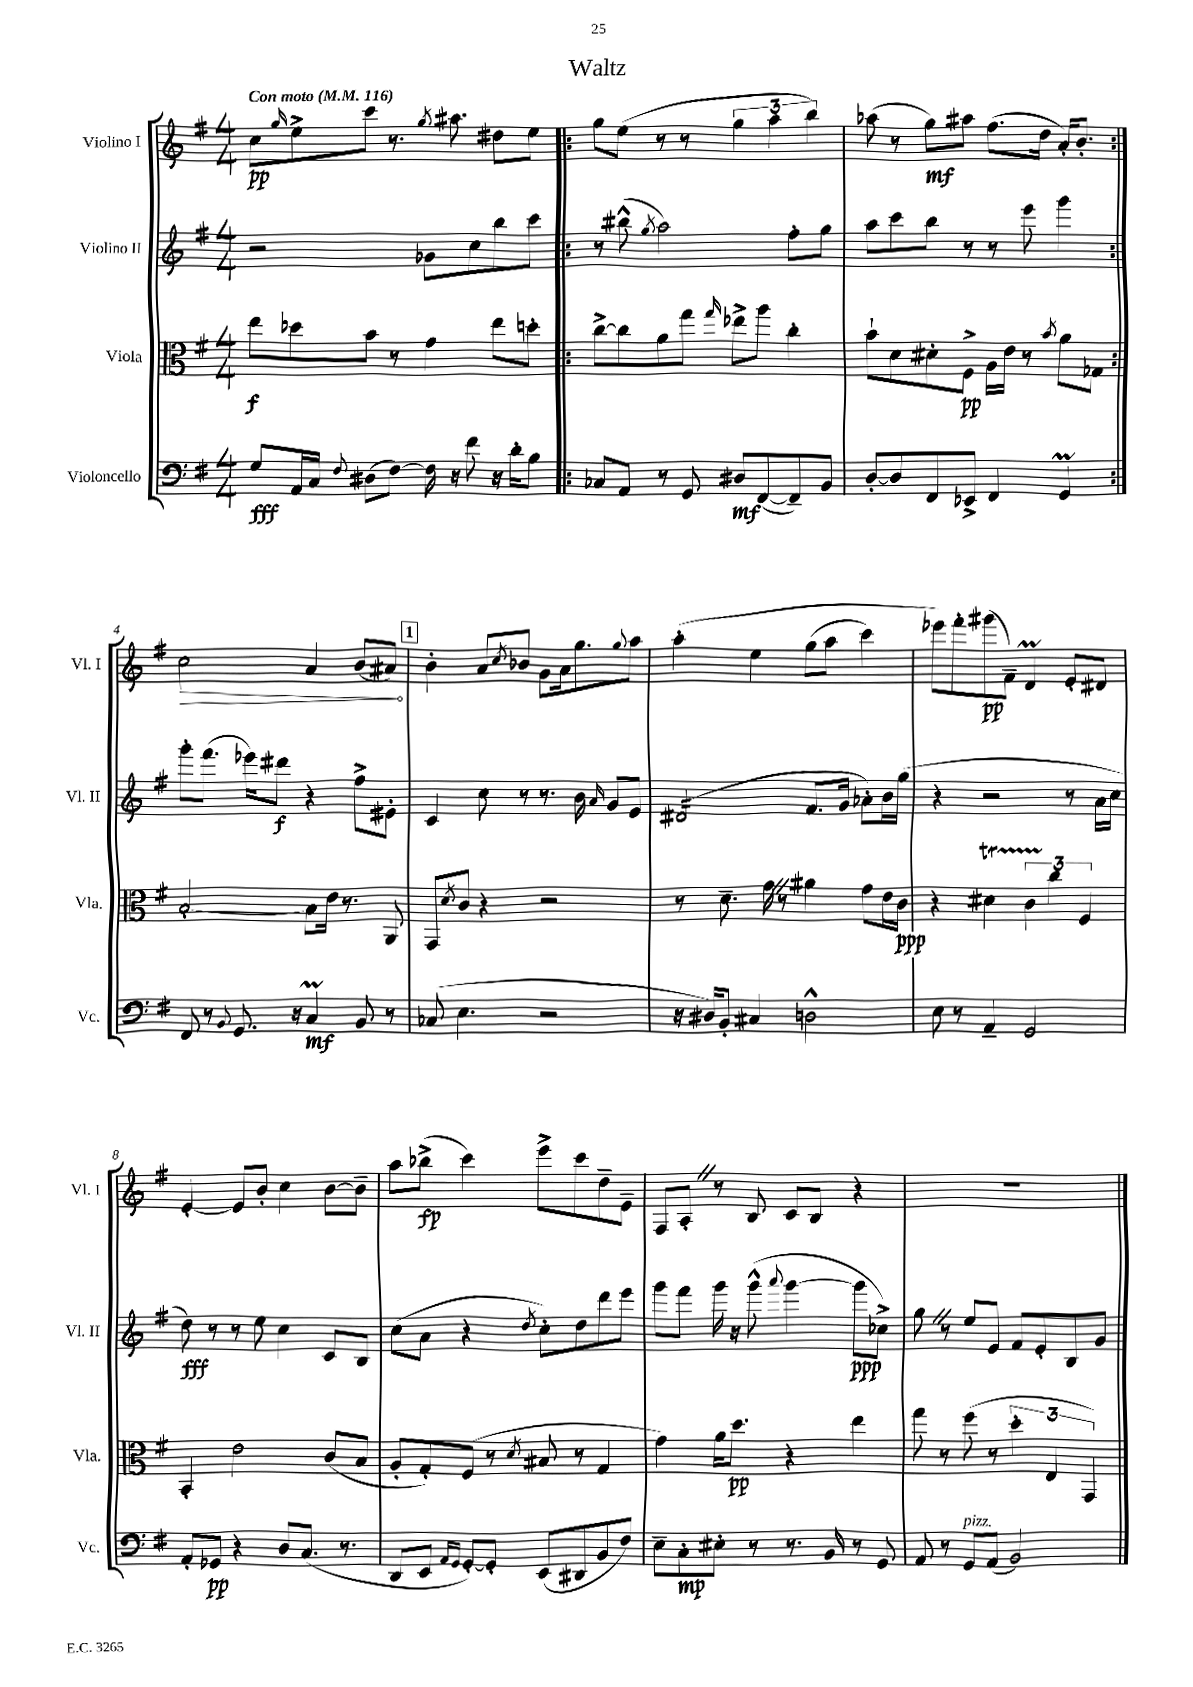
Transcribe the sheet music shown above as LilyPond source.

\header { title = "Waltz" }
<<
\new StaffGroup <<
\new Staff = "s0" \with { instrumentName = "Violino I" shortInstrumentName = "Vl. I" } {
    \clef treble \key g \major \numericTimeSignature \time 4/4 \tempo "Con moto" 4 = 116
    c''8\pp \grace { g''16 } e''8-> c'''8 r8. \acciaccatura { g''8 } ais''8. dis''8 e''8 |
    \repeat volta 2 { g''8 e''8( r8 r8 \tuplet 3/2 { g''4 a''4 b''4) } |
    aes''8( r8 g''8\mf) ais''8 fis''8.( d''16 a'16-.) b'8.-. | }
    \once \override Hairpin.circled-tip = ##t c''2\> a'4 b'8( ais'8\!) |
    \mark \markup { \box "1" } b'4-. a'8 \acciaccatura { c''8 } bes'8 g'8 a'16 g''8. \appoggiatura { g''8 } a''8 |
    a''4-.\( e''4 g''8( a''8 c'''4) |
    ees'''8\) fis'''8-. gis'''8\pp( fis'8--) d'4\prall e'8-. dis'8 |
    e'4~-. e'8 b'8-. c''4 b'8~ b'8-- |
    a''8 bes''8->\fp( c'''4) e'''8-> c'''8 d''8-- e'8-- |
    fis8 a8-. \once \override BreathingSign.text = \markup { \musicglyph "scripts.caesura.straight" } \breathe r8 b8 c'8 b8 r4 |
    R1 \bar "|." |
}
\new Staff = "s1" \with { instrumentName = "Violino II" shortInstrumentName = "Vl. II" } {
    \clef treble \key g \major \numericTimeSignature \time 4/4
    r2 ges'8 c''8 b''8 c'''8 |
    \repeat volta 2 { r8 bis''8-^( \acciaccatura { g''8 } a''2) fis''8-. g''8 |
    a''8 c'''8 b''8 r8 r8 e'''8 g'''4 | }
    g'''8-. fis'''8.( ees'''16) dis'''8\f r4 fis''8-> eis'8-. |
    \mark \markup { \box "1" } c'4 c''8 r8 r8. b'16 \grace { a'16 } g'8 e'8 |
    dis'2:16( fis'8. g'16 aes'8-.) b'16 g''16( |
    r4 r2 r8 a'16 c''16 |
    d''8\fff) r8 r8 e''8 c''4 c'8 b8 |
    c''8( a'8 r4 \acciaccatura { d''8 } c''8-.) d''8 d'''8 e'''8 |
    g'''8 fis'''8 g'''16 r16 g'''8-^( \appoggiatura { a'''8 } g'''4~ g'''8\ppp ces''8->) |
    g''8 \once \override BreathingSign.text = \markup { \musicglyph "scripts.caesura.straight" } \breathe r8 e''8 e'8 fis'8 e'8-. b8 g'8 \bar "|." |
}
\new Staff = "s2" \with { instrumentName = "Viola" shortInstrumentName = "Vla." } {
    \clef alto \key g \major \numericTimeSignature \time 4/4
    e''8\f des''8 b'8 r8 g'4 e''8 d''8-. |
    \repeat volta 2 { c''8~-> c''8 a'8 g''8 \grace { g''16 } ees''8-> a''8 c''4-. |
    b'8-! d'8 dis'8-. fis8->\pp a16 e'16 r8 \acciaccatura { b'8 } a'8 ges8 | }
    b2~-. b8 e'16 r8. a,8 |
    \mark \markup { \box "1" } g,8 \acciaccatura { d'8 } c'8 r4 r2 |
    r8 d'8.-- g'16 \once \override BreathingSign.text = \markup { \musicglyph "scripts.caesura.straight" } \breathe r8 ais'4 g'8 e'16 c'16\ppp |
    r4 dis'4\startTrillSpan \tuplet 3/2 { c'4 c''4\stopTrillSpan fis4 } |
    b,4-. e'2 c'8( b8 |
    a8-. g8-.) fis8( r8 \acciaccatura { d'8 } bis8 r8 g4 |
    g'4) a'16 d''8.\pp r4 e''4 |
    g''8 r8 fis''8( r8 \tuplet 3/2 { d''4-. e4 g,4) } \bar "|." |
}
\new Staff = "s3" \with { instrumentName = "Violoncello" shortInstrumentName = "Vc." } {
    \clef bass \key g \major \numericTimeSignature \time 4/4
    g8\fff a,16 c16 \appoggiatura { fis8 } dis8( fis8~) fis16 r16 fis'8 r16 d'16-. b8 |
    \repeat volta 2 { ces8 a,8 r8 g,8 dis8\mf fis,8~( fis,8--) b,8 |
    d8~-. d8 fis,8 ees,8-> fis,4 g,4\prall | }
    fis,8 r8 \appoggiatura { b,8 } g,8. r16 c4\prall\mf b,8 r8 |
    \mark \markup { \box "1" } ces8( e4. r2 |
    r16 dis16) b,8-. cis4 d2-^ |
    e8 r8 a,4-- g,2 |
    a,8-. ges,8\pp r4 d8 c8.( r8. |
    d,8 e,8 \grace { a,16 g,16 } g,8~-.) g,8-. e,8( dis,8 b,8 fis8) |
    e8-- c8-.\mp eis8-. r8 r8. b,16 r8 g,8 |
    a,8 r8 g,8^\markup { \italic "pizz." } a,8( b,2) \bar "|." |
}
>>
>>
